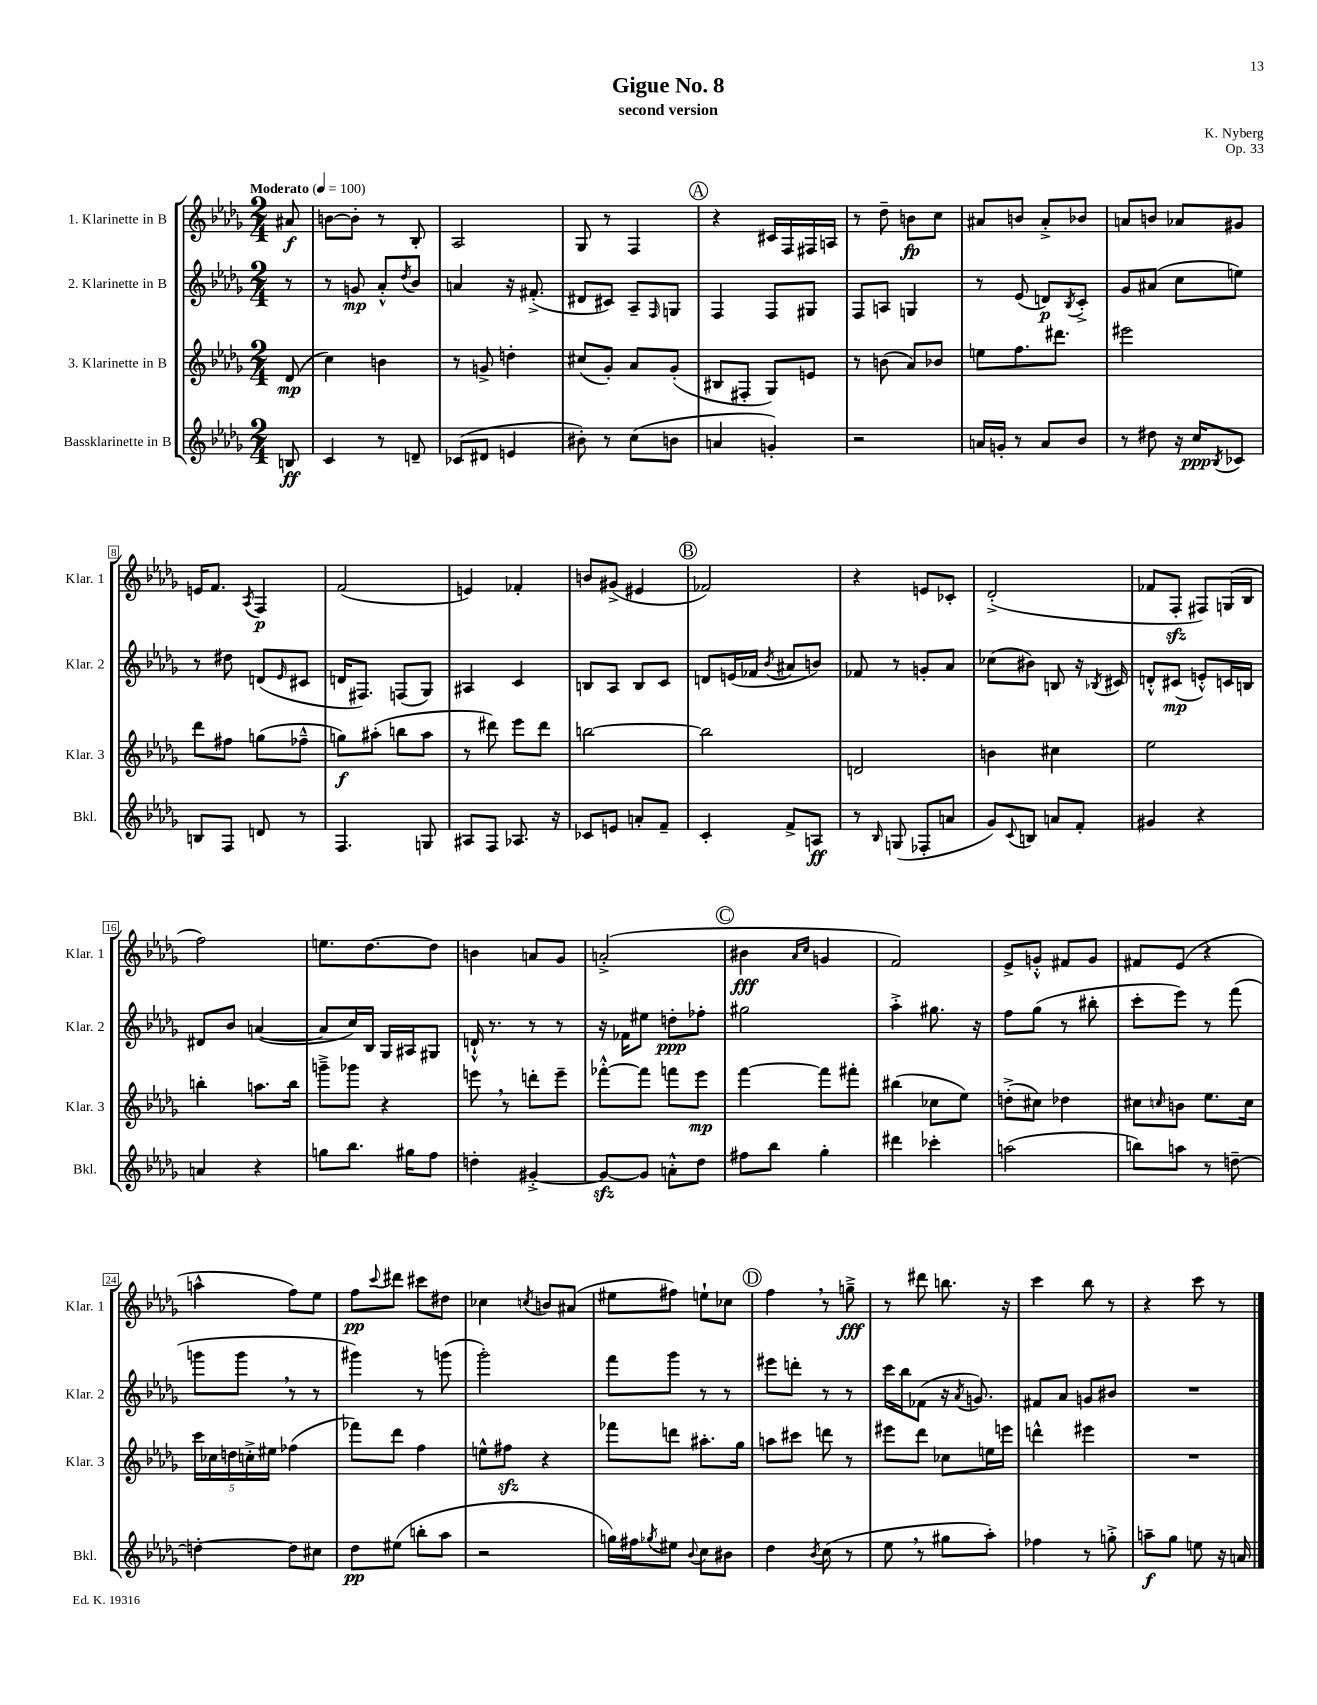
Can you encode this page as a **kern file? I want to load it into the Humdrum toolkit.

**kern	**kern	**kern	**kern
*staff4	*staff3	*staff2	*staff1
*clefG2	*clefG2	*clefG2	*clefG2
*k[b-e-a-d-g-]	*k[b-e-a-d-g-]	*k[b-e-a-d-g-]	*k[b-e-a-d-g-]
*M2/4	*M2/4	*M2/4	*M2/4
*MM100	*MM100	*MM100	*MM100
8B/	(8d-/	8r	8a#/
=	=	=	=
4c/	4cc\)	8r	[8b\L
.	.	8g/	8b'\]J
8r	4b\	8a-'^^/L	8r
.	.	8qdd-/	.
8d~/	.	8b-/J	8B-'/
=	=	=	=
(8c-/L	8r	4a/	2A-/
8d#/J	8g^/	.	.
4e/	4dd'\	16r	.
.	.	(8.f#'^/	.
=	=	=	=
8b#'\)	(8cc#/L	8d#/L	8G-/
8r	8g-'/J)	8c#/J)	8r
(8cc\L	8a-/L	8A-~/L	4F/
.	.	16qqF/	.
8b\J	(8g-'/J	8G/J	.
=	=	=	=
4a/	8B#/L	4F/	4r
.	8F#'/J	.	.
4g'/)	8G-/L)	8F/L	16c#/LL
.	.	.	16F/
.	8e/J	8G#/J	16F#/
.	.	.	16A/JJ
=	=	=	=
2r	8r	8F/L	8r
.	(8b\	8A/J	8dd-~\
.	8a-/L)	4G/	8b\L
.	8b-/J	.	8cc\J
=	=	=	=
16a/LL	8ee\L	8r	8a#/L
16g'/JJ	.	.	.
8r	8.ff\	(8e-/	8b/J
8a/L	.	8d/L)	8a#'^/L
.	8.ddd#\J	.	.
.	.	8qB-/	.
8b-/J	.	8c'^/J	8b-/J
=	=	=	=
8r	2eee#\	8g-/L	8a/L
8dd#\	.	(8a#/J	8b/J
16r	.	8cc\L	8a-/L
16cc/LK	.	.	.
8qB-/	.	.	.
8c-/J	.	8ee\J)	8g#/J
=	=	=	=
8B/L	8ddd-\L	8r	16e/LK
.	.	.	8.f/J
8F/J	8ff#\J	8dd#\	.
.	.	.	8qA-/
8d/	(8gg\L	(8d/L	4F/
.	.	16qqe-/	.
8r	8ff-~^^\J	8c#/J	.
=	=	=	=
4.F/	8gg\L)	16d/LK	(2f/
.	.	8.F#/J)	.
.	(8aa#'\J	.	.
.	8bb\L	(8F/L	.
8G/	8aa#\J	8G-/J)	.
=	=	=	=
8A#/L	8r	4A#/	4e/)
8F/J	8ddd#\)	.	.
8.A-/	8eee-\L	4c/	4f-'/
.	8ddd#\J	.	.
16r	.	.	.
=	=	=	=
8c-/L	[2bb\	8B/L	8b/L
8e/J	.	8A-/J	(8g#^/J
8a'/L	.	8B/L	4e#/
8f~/J	.	8c/J	.
=	=	=	=
4c'/	2bb\]	8d/L	2f-/)
.	.	(16e/L	.
.	.	16f-/JJ	.
.	.	8qb-/	.
8f^/L	.	8a#/L	.
8A/J	.	8b/J)	.
=	=	=	=
8r	2d/	8f-/	4r
16qqB-/	.	.	.
(8G/	.	8r	.
8F-'/L	.	8g'/L	8e/L
8a/J	.	8a-/J	8c-'/J
=	=	=	=
8g-/L)	4b\	(8cc-\L	(2d-'^/
8qqc/	.	.	.
8B/J	.	8b#\J)	.
8a/L	4cc#\	8B/	.
8f'/J	.	16r	.
.	.	8qB-/	.
.	.	16c#/	.
=	=	=	=
4g#/	2ee-\	8d'^^/L	8f-/L
.	.	(8c#/J	8F'/J
4r	.	8e'^^/L)	8F#/L)
.	.	16c/L	(16G/L
.	.	16B/JJ	16B-/JJ
=	=	=	=
4a/	4bb'\	8d#/L	2ff\)
.	.	8b-/J	.
4r	8.aa\L	([4a/	.
.	16bb\Jk	.	.
=	=	=	=
8gg\L	8ggg~^\L	8a/]L	8.ee\L
8.bb-\J	8ggg-\J	16cc/L)	.
.	.	16B-/JJ	[8.dd-\
.	4r	16G-/LL	.
16gg#\LK	.	16A#/J	.
8ff\J	.	8G#/J	8dd-\]J
=	=	=	=
4dd'\	8eee\	16d`^^/	4b\
.	.	8.r	.
.	8r	.	.
[4g#'^/	8ddd'\L	8r	8a/L
.	8eee~\J	8r	8g-/J
=	=	=	=
8g#/_L	[8fff-'^^\L	16r	(2a'^/
.	.	16f-\LK	.
8g#/]J	8fff-\]J	8ee#\J	.
8a'^^\L	8fff\L	8dd'\L	.
8dd-\J	8eee-\J	8ff-'\J	.
=	=	=	=
8ff#\L	[4fff\	2gg#\	4b#\
8bb-\J	.	.	.
.	.	.	16qqa-/LL
.	.	.	16qqcc/JJ
4gg-'\	8fff\]L	.	4g/
.	8fff#'\J	.	.
=	=	=	=
4ddd#\	(4bb#\	4aa-'^\	2f/)
4ccc-'\	8cc-\L	8.gg#\	.
.	8ee-\J)	.	.
.	.	16r	.
=	=	=	=
(2aa\	(8dd'^\L	8ff\L	8e-^/L
.	8cc#\J)	(8gg-\J	8g'^^/J
.	4dd-\	8r	8f#/L
.	.	8bb#'\	8g/J
=	=	=	=
8bb\L)	8cc#\L	8ccc'\L	8f#/L
.	16qqcc/	.	.
8aa\J	8b\J	8eee-\J)	(8e-/J
8r	8.ee-\L	8r	4r
[8dd~\	.	(8fff\	.
.	16cc\Jk	.	.
=	=	=	=
4dd'\_	20ccc\LL	8ggg\L	4aa^^\
.	20cc-\	.	.
.	20dd\	.	.
.	.	8ggg\J	.
.	20cc'^\	.	.
.	20ee#\JJ	.	.
8dd\]L	(4ff-\	8r	8ff\L)
8cc#\J	.	8r	8ee-\J
=	=	=	=
8dd-\L	8fff-\L)	4ggg#\)	8ff\L
.	.	.	8qqccc/
(8ee#\J	8ddd-\J	.	8ddd#\J
8bb'\L	4ff\	8r	8ccc#\L
8aa-\J	.	(8ggg\	8dd#\J
=	=	=	=
2r	8ee^^\L	2ggg-'\)	4cc-\
.	8ff#\J	.	.
.	.	.	8qcc/
.	4r	.	8b/L
.	.	.	(8a#/J
=	=	=	=
16gg\LL)	8fff-\L	8fff\L	8ee#\L
16ff#\J	.	.	.
8qgg-/	.	.	.
8ee#\J	8ddd\J	8ggg-\J	8ff#\J)
8qqb-/	.	.	.
8cc\L	8.aa#'\L	8r	8ee`\L
8b#\J	.	8r	8cc-\J
.	16gg-\Jk	.	.
=	=	=	=
4dd-\	8aa\L	8eee#\L	4ff\
.	8ccc#\J	8ddd'\J	.
8qb-/	.	.	.
(8cc\	8ddd\	8r	8r
8r	8r	8r	8gg~^\
=	=	=	=
8ee-\	8eee#\L	16ccc\LL	8r
.	.	16bb-\J	.
8r	8ddd-\J	(8f-\J	8ddd#\
8gg#\L	8cc-\L	16r	8.bb\
.	.	8qa-/	.
.	.	8.g/)	.
8aa-'\J)	16ee\L	.	.
.	16eee\JJ	.	16r
=	=	=	=
4ff-\	4ddd^^\	8f#/L	4ccc\
.	.	8a-/J	.
8r	4eee#\	8g/L	8bb-\
8gg'^\	.	8b#/J	8r
=	=	=	=
8aa~\L	2r	2r	4r
8gg-\J	.	.	.
8ee\	.	.	8ccc\
16r	.	.	8r
16a/	.	.	.
==	==	==	==
*-	*-	*-	*-
